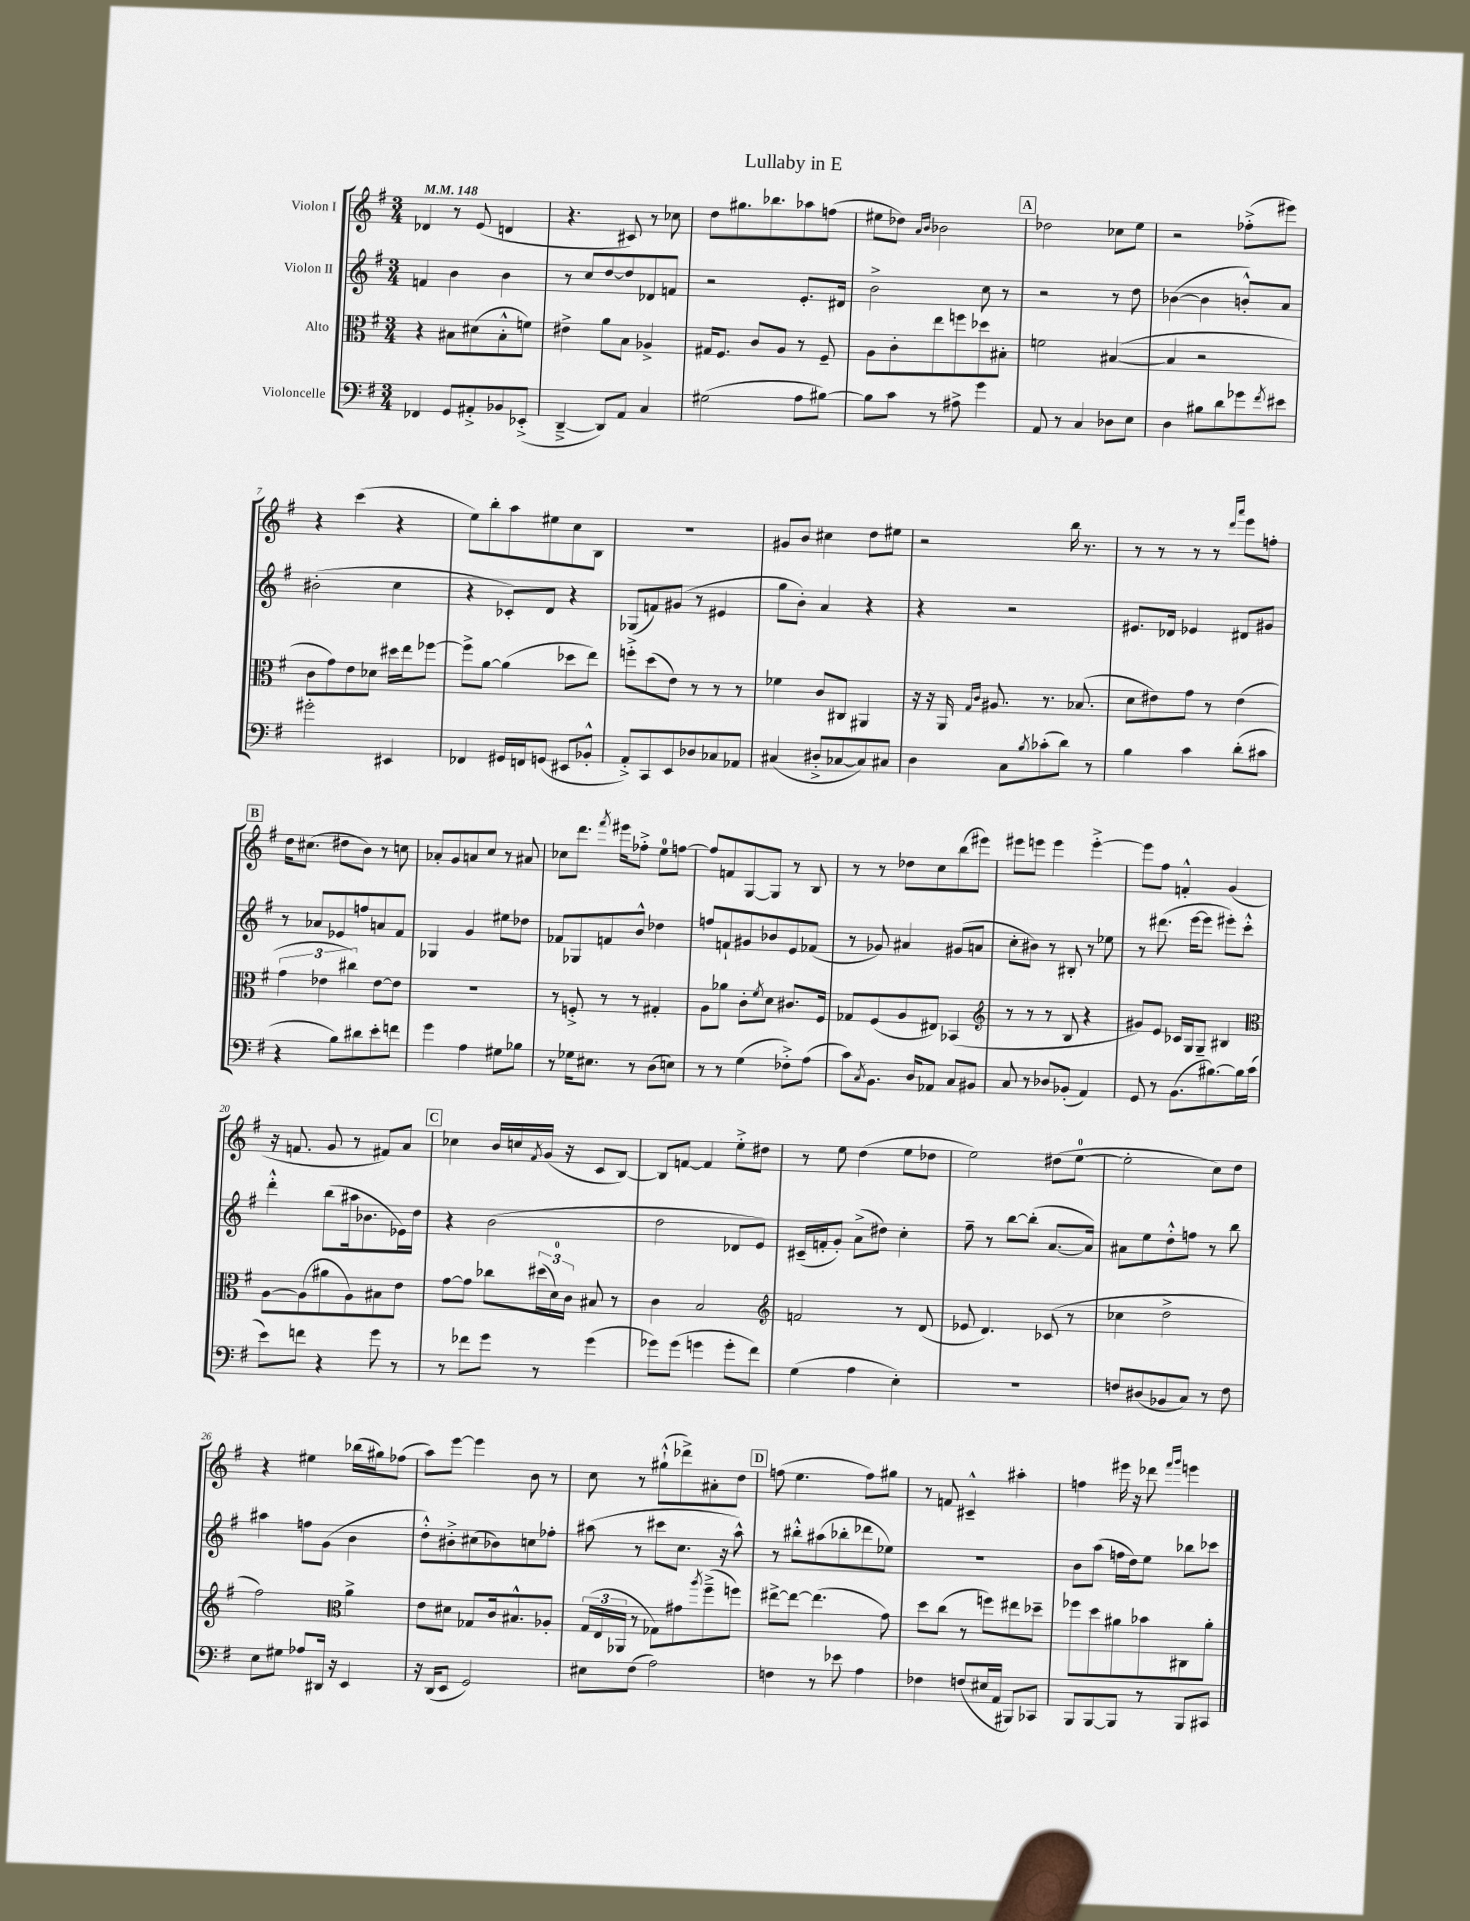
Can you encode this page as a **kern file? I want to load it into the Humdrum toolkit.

**kern	**kern	**kern	**kern
*part4	*part3	*part2	*part1
*staff4	*staff3	*staff2	*staff1
*I"Violoncelle	*I"Alto	*I"Violon II	*I"Violon I
*clefF4	*clefC3	*clefG2	*clefG2
*k[f#]	*k[f#]	*k[f#]	*k[f#]
*M3/4	*M3/4	*M3/4	*M3/4
*MM148	*MM148	*MM148	*MM148
=1	=1	=1	=1
4FF-X/	4r	4fn/	4d-X/
8GG/L	8B#X\L	4b\	8r
8AA#X'^/	(8d#X\	.	(8e/
8BB-X/	8B#'^^\	4b\	4dn/
(8EE-X'^/J	8fn\J)	.	.
=2	=2	=2	=2
[4DD~^/	4e#X^\	8r	4.r
.	.	8cc/L	.
8DD/L])	8a\L	[8dd/	.
8AA/J	8B\J	8dd/]	8c#X/)
4C/	4A-X^/	8d-X/	8r
.	.	8fn/J	8cc-X\
=3	=3	=3	=3
(2G#X\	16G#X/KL	2r	8dd\L
.	8.F#/J	.	.
.	.	.	8.gg#X\
.	8c/L	.	.
.	.	.	8.bb-X\
.	8A/J	.	.
8A\L	8r	8.e'/L	8aa-X\
[8B#X\J)	8F#~/	.	(8ffn\J
.	.	16d#X/Jk	.
=4	=4	=4	=4
8B#\L]	8A\L	2b^\	8ee#X\L
8c\J	8c'\	.	8dd-X\J)
.	.	.	16qqa/LL
.	.	.	16qqb/JJ
8r	8ee\	.	2b-X\
8A#X^\	8ffn\	.	.
4g\	8dd-X\	8cc\	.
.	8B#X'\J	8r	.
!!LO:REH:place=s1:t=A
=5	=5	=5	=5
8AA/	2fn\	2r	2dd-X\
8r	.	.	.
4C/	.	.	.
8D-X\L	([4B#X/	8r	8cc-X\L
8E\J	.	8dd\	8ee\J
=6	=6	=6	=6
4D\	4B#/]	([4b-X\	2r
8B#X\L	2r	4b-\]	.
8d\	.	.	.
8g-X\	.	8bn'^^/L)	(8ff-X'^\L
8qf#/	.	.	.
8e#X\J	.	8a/J	8eee#X\J)
!!LO:LB:g=z
=7	=7	=7	=7
2g#X'\	8c\L	(2b#X'\	4r
.	8g\)	.	.
.	8e\	.	(4ccc\
.	8d-X\J	.	.
4EE#X/	16dd#X\LL	4cc\	4r
.	16ee\J	.	.
.	[8ff-X\J	.	.
=8	=8	=8	=8
4FF-X/	8ff-^\L]	4r	8ee\L)
.	[8a\J	.	8bb'\
16GG#X/LL	(4a\]	8c-X'/L)	8aa\
16FFn/J	.	.	.
(8GGn/J	.	8d/J	8ee#X\
8EE#X/L	8dd-X\L	4r	8cc\
8BB-X'^^/J	8ee\J)	.	8B\J
=9	=9	=9	=9
8AA'^/L)	8ffn'^\L	(8G-X/L	2.r
8CC/	(8dd\	8fn/)	.
8EE/	8e\J)	(8g#X/J	.
8D-X/	8r	8r	.
8C-X/	8r	4e#X/	.
8AA-X/J	8r	.	.
=10	=10	=10	=10
(4C#X/	4f-X\	8gg\L	8g#X/L
.	.	8b'\J)	8b/J
8D#X'^/L	8c/L	4a/	4cc#X\
[8C-X/	8C#X/J	.	.
8C-/])	4AA#X/	4r	8dd\L
8C#X/J	.	.	8ee#X\J
=11	=11	=11	=11
4D\	16r	4r	2r
.	16r	.	.
.	16AA/	.	.
.	16qqG/LL	.	.
.	16qqc/JJ	.	.
.	8.A#X/	.	.
8C\L	.	2r	.
8qB/	.	.	.
(8c-X'\	8.r	.	.
8d\J)	.	.	16bb\
.	(8.B-X/	.	8.r
8r	.	.	.
=12	=12	=12	=12
4B\	8d\L	8.e#X/L	8r
.	8e#X\)	.	8r
.	.	16d-X/Jk	.
4c\	8g\J	4e-X/	8r
.	8r	.	8r
.	.	.	16qqddd/LL
.	.	.	16qqaaa/JJ
(8d'\L	(4e#\	8d#X/L	8eee\L
8c#X\J	.	8g#X/J	8ffn'\J
!!LO:LB:g=z
!!LO:REH:place=s1:t=B
=13	=13	=13	=13
4r	6g\	8r	16dd\KL
.	.	.	(8.cc#X\J
.	.	8a-X/L	.
.	6e-X\	.	.
8B\L)	.	8e-X/	8dd#X\L
.	6cc#X\)	.	.
8d#X\	.	8ffn/	8b\J)
8e'\	[8e-\L	8an/	8r
8fn\J	8e-\J]	8f#/J	8ccn\
=14	=14	=14	=14
4g\	2.r	4G-X/	8a-X'/L
.	.	.	8g/
4A\	.	4g/	8an/
.	.	.	8cc/J
8G#X\L	.	8ee#X\L	8r
8B-X\J	.	8dd-X\J	8a#X/
=15	=15	=15	=15
8r	8r	8f-X/L	8cc-X\L
16G-X\KL	8Fn'^/	8G-X/	8.ddd\J
8.E#X\J	.	.	.
.	8r	8fn/	.
.	.	.	8qfff#/
.	.	.	16eee#X\KL
8r	8r	8b^^/J	8ff-X'^\J
(8D\L	4G#X'/	4dd-X\	8ee\L
8En\J)	.	.	[8ffn\J
=16	=16	=16	=16
8r	8A\L	8ffn/L	8ff/L]
8r	8a-X\J	8fn`/	8fn/
(4G\	8c'\L	8g#X/	[8G/
.	8qf#/	.	.
.	8d\J	8b-X/	8G/J]
8F-X'^\L)	8.c#X/L	8e/	8r
(8A\J	.	(8f-X/J	8B/
.	16F#/Jk	.	.
=17	=17	=17	=17
8c\L)	8G-X/L	8r	8r
8qC/	.	.	.
8.BB\J	(8F#/	8g-X/)	8r
.	8A/	4a#X/	8dd-X\L
16D/KL	.	.	.
8AA-X/J	8E#X/J)	.	8cc\
8C/L	(4BB-X/	(8g#X/L	(8bb\
8BB#X/J	.	8an/J	8eee#X\J)
=18	=18	=18	=18
*	*clefG2	*	*
8C/	8r	8cc'\L	8eee#X\L
8r	8r	8b#X\J)	8eeen\J
8D-X/L	8r	8r	4eee\
(8BB-X'/J	8B/	8B#X'/	.
4AA/)	4r	8r	[4eee'^\
.	.	8ee-X\	.
=19	=19	=19	=19
8GG/	8g#X/L)	8r	8eee\L]
8r	8e/J	(8.ddd#X\	8ff#\J
(8.BB\L	16c-X/LL	.	4fn'^^/
.	16G/J	[16eee\KL	.
.	8G~/J	8eee\J]	.
[8.B#X\)	.	.	.
.	4B#X/	8eee#X'\L)	(4g/
16B#\L]	.	8ccc'^^\J	.
(16c\JJ	.	.	.
!!LO:LB:g=z
=20	=20	=20	=20
*	*clefC3	*	*
8e\L)	[8A\L	4ddd'^^\	16r
.	.	.	8.fn/
8fn\J	(8A\]	.	.
4r	8a#X\	(8bb\L	8g/
.	8A\)	16aa#X\k	8r
.	.	8.b-X\	.
8g\	8B#X\	.	8f#X/L)
8r	8e\J	16e-X\L)	8a/J
.	.	16dd\JJ	.
!!LO:REH:place=s1:t=C
=21	=21	=21	=21
8r	[8g\L	4r	4cc-X\
8f-X\L	8g\J]	.	.
8g\J	8cc-X\L	(2b\	16b/LL
.	.	.	16ccn/
.	.	.	8qf#/
8r	(24dd#X\L	.	(16g/JJ
.	24d\)	.	.
.	.	.	16r
.	24c\JJ	.	.
(4g\	8B#X/	.	8c/L
.	8r	.	[8B/J)
=22	=22	=22	=22
8g-X\L)	4c\	2dd\	8B/L]
(8g-\J	.	.	[8fn/J
4gn\	2B/	.	4f/]
8g'\L	.	8d-X/L	8ee'^\L
8f#\J)	.	8e/J)	8dd#X\J
=23	=23	=23	=23
*	*clefG2	*	*
(4G\	2fn/	(16c#X~/LL	8r
.	.	16fn'/J	.
.	.	8g'/J)	8ee\
4A\	.	(8a^\L	(4dd\
.	.	8dd#X\J)	.
4E'\)	8r	4cc'\	8ee\L
.	(8d/	.	8dd-X\J
=24	=24	=24	=24
2.r	8e-X/	8ff#~\	2ee\)
.	4.d/)	8r	.
.	.	[8bb\L	.
.	.	(8bb'\J]	.
.	(8c-X/	[8.a/L	(8dd#X\L
.	8r	.	[8ee\J
.	.	16a/Jk])	.
=25	=25	=25	=25
8Fn/L	4cc-X\	8a#X\L	2ee'\]
(8D#X/	.	8ee\	.
8BB-X/	2dd^\	8dd'^^\	.
8C/J)	.	8ffn\J	.
8r	.	8r	8cc\L)
8F\	.	8bb\	8dd\J
!!LO:LB:g=z
=26	=26	=26	=26
8E\L	2ff#\)	4aa#X\	4r
8G#X\J	.	.	.
8A-X/L	.	8ffn\L	4ee#X\
16DD#X/Jk	.	(8g\J	.
16r	.	.	.
*	*clefC3	*	*
4EE/	4a^\	4b\	(16bb-X\LL
.	.	.	16gg#X\J)
.	.	.	(8ff-X\J
=27	=27	=27	=27
16r	8e\L	8dd'^^\L)	8aa\L)
(16DD/KL	.	.	.
8EE/J	8d#X\J	8b#X'^\	[8eee\J
2GG/)	8G-X/L	(8cc#X\	4eee\]
.	16c/k	8b-X\)	.
.	8.B#X^^/	.	.
.	.	8ccn\	8b\
.	8A-X'/J	8ff-X'\J	8r
=28	=28	=28	=28
8E#X\L	(24G/LL	(8aa#X\	8cc\
.	24E/	.	.
.	24AA-X/JJ	.	.
(8F#\J	8r	8r	8r
2A\)	8G-X\L)	8ccc#X\L	(8gg#X`^^\L
.	8g#X\	8.cc\J	8ddd-X^\)
.	8qaa/	.	.
.	(8ff#~^\	.	8a#X'\
.	.	16r	.
.	8ffn\J)	8aa#^^\)	8dd\J
!!LO:REH:place=s1:t=D
=29	=29	=29	=29
4Fn\	[8ee#X^\L	8r	(8ffn\
.	8ee#\J_	8bb#X'^^\L	4.ee\
8r	(4.ee#\]	(8aa#X\	.
8e-X\	.	8bb-X'\	.
4A\	.	8ddd-X\	8ff\L)
.	8g\)	8ee-X\J)	8gg#X\J
=30	=30	=30	=30
4F-X\	8dd\L	2.r	8r
.	(8cc\J	.	8fn/
(8Fn/L	8r	.	4c#X~^^/
16E#X/L	8ffn\L)	.	.
16AA/JJ	.	.	.
8BBB#X/L)	8ee#X\	.	4aa#X'\
8CC-X/J	8dd-X~\J	.	.
=31	=31	=31	=31
8BBB/L	8ff-X\L	8b\L	4ffn\
[8BBB/	8dd\	(8aa\J	.
8BBB/J]	8a#X\	16ffn\LL	16eee#X\
.	.	16dd\J)	16r
8r	8b-X\	8ee\J	8ddd-X\
.	.	.	16qqfff#/LL
.	.	.	16qqggg/JJ
8BBB/L	8C#X\	8bb-X\L	4eeen\
8CC#X/J	8a#'\J	8ccc-X\J	.
==	==	==	==
*-	*-	*-	*-
